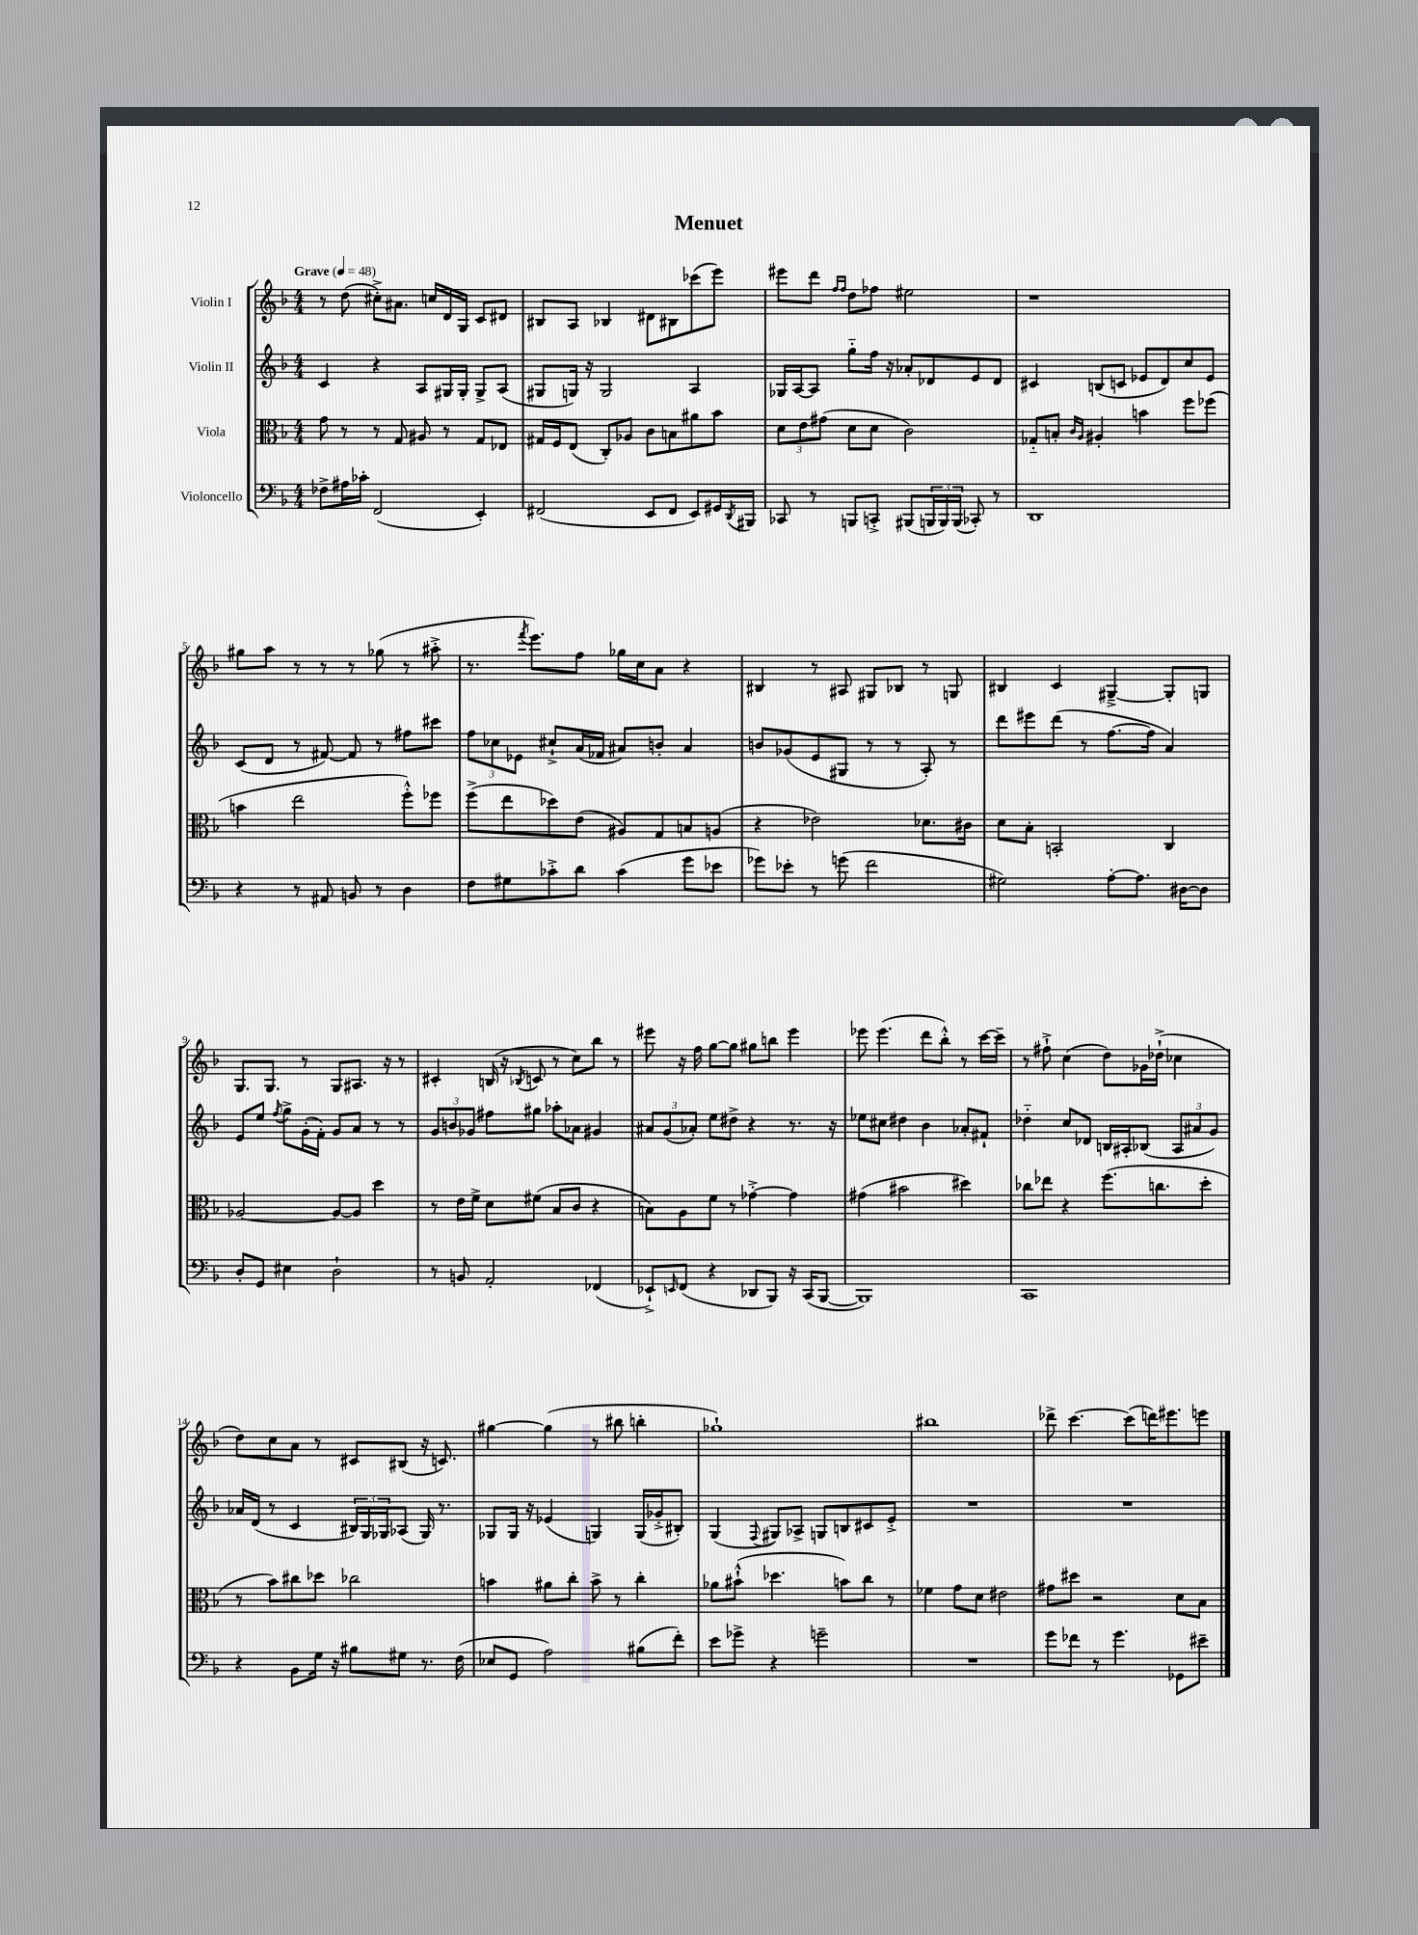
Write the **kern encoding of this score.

**kern	**kern	**kern	**kern
*part4	*part3	*part2	*part1
*staff4	*staff3	*staff2	*staff1
*I"Violoncello	*I"Viola	*I"Violin II	*I"Violin I
*clefF4	*clefC3	*clefG2	*clefG2
*k[b-]	*k[b-]	*k[b-]	*k[b-]
*M4/4	*M4/4	*M4/4	*M4/4
*MM48	*MM48	*MM48	*MM48
=1	=1	=1	=1
!	!	!	!LO:TX:a:B:t=Grave
8F-X^\L	8g\	4c/	8r
16A#X\L	8r	.	(8dd\
16c-X'\JJ	.	.	.
(2FF/	8r	4r	8cc#X'^\L)
.	8G/	.	8.a#X\J
.	8A#X/	8A/L	.
.	.	.	16ccn/LL
.	8r	16G#X/L	16d/
.	.	16G#'/JJ	16G/JJ
4EE'/)	8G/L	8G#^/L	8c/L
.	8E-X/J	(8A/J	8d#X/J
=2	=2	=2	=2
(2FF#X/	16G#X/LL	8G#X/L	8B#X/L
.	16F/J	.	.
.	(8E/J	16Gn/Jk)	8A/J
.	.	16r	.
.	8C'/L)	2G/	4B-X/
.	8A-X/J	.	.
8EE/L	8c\L	.	8d#X\L
8FF#/J	8Bn\	.	8B#X\
8EE/L)	8a#X\	4A/	(8ccc-X\
16GG#X/L	8b-\J	.	8eee\J)
8qDD/	.	.	.
16BBB#X/JJ	.	.	.
=3	=3	=3	=3
8CC-X/	12d\L	16G-X/LL	8eee#X\L
.	.	[16A/J	.
.	12e\	.	.
8r	.	8A/J]	8ddd\J
.	(12g#X\J	.	.
.	.	.	16qqff/LL
.	.	.	16qqff/JJ
8BBBn/L	8d\L	8gg\L	8dd\L
8CCn'^/J	8d\J	16ff\Jk	8ff-X\J
.	.	16r	.
(8BBB#X/L	2c\)	8a-X'/L	2ee#X\
24BBBn/L	.	8d-X/	.
24BBB/)	.	.	.
(24BBB/JJ	.	.	.
8CC-X'/)	.	8e/	.
8r	.	8d-/J	.
=4	=4	=4	=4
1DD	8G-X/L	4c#X/	1r
.	8Bn'/J	.	.
.	16qqc/LL	.	.
.	16qqA/JJ	.	.
.	4A#X'/	(8Bn/L	.
.	.	8cn/J	.
.	4bn\	8e-X/L	.
.	.	8d/)	.
.	8ff\L	8cc/	.
.	(8ff-X\J	8e-/J	.
!!LO:LB:g=z
=5	=5	=5	=5
4r	4bn\	(8c/L	8gg#X\L
.	.	8d/J	8aa\J
8r	2ee\	8r	8r
8AA#X/	.	[8f#X/)	8r
8BBn/	.	8f#/]	8r
8r	.	8r	(8gg-X\
4D\	8ff'^^\L)	8ff#X\L	8r
.	8ff-X\J	8ccc#X\J	8aa#X'^\
=6	=6	=6	=6
8F\L	(8ff^\L	12ff\L	8.r
.	.	12cc-X\	.
8G#X\	8ee\	.	.
.	.	12e-X\J	.
.	.	.	8qfff/
.	.	.	8.eee\L)
8c-X'^\	8dd-X\)	8cc#X`^/L	.
8d\J	(8e\J	(16a/L	8ff\J
.	.	16f-X/JJ	.
(4c-\	8A#X/L)	8a#X/L)	16gg-X\LL
.	.	.	16cc\J
.	8G/	8bn'/J	8a\J
8g\L	8Bn/	4a#/	4r
8e-X\J	(8An/J	.	.
=7	=7	=7	=7
8g-X\L)	4r	8bn/L	4B#X/
8e-X'\J	.	(8g-X/	.
8r	2e-X\)	8e/	8r
(8gn\	.	8G#X/J	8A#X/
2f\	.	8r	8G#X/L
.	.	8r	8B-X/J
.	8.d-X\L	8A'/)	8r
.	.	8r	8Gn/
.	16c#X\Jk	.	.
=8	=8	=8	=8
2G#X\)	8d\L	8ddd\L	4B#X/
.	8B-'\J	8eee#X\	.
.	2BBn'/	(8ddd\J	4c/
.	.	8r	.
[8A'\L	.	[8.ff\L	[4G#X~^/
8.A\J]	.	.	.
.	.	16ff\Jk]	.
.	4C/	4a/)	8G#'/L]
[16D#X\KL	.	.	.
8D#\J]	.	.	8Gn/J
!!LO:LB:g=z
=9	=9	=9	=9
8D'/L	[2A-X/	8e/L	8.G/L
8GG/J	.	8ee/J	.
.	.	.	8.G/J
.	.	8qff/	.
4E#X\	.	8gg^\L	.
.	.	(16g'\L	8r
.	.	16f'\JJ)	.
2D`\	8A-/L_	8g/L	8G/L
.	8A-/J]	8a/J	8.A#X/J
.	4dd\	8r	.
.	.	.	16r
.	.	8r	8r
=10	=10	=10	=10
8r	8r	12g/L	4c#X'/
.	.	12bn/	.
8BBn/	16e\LL	.	.
.	.	12g-X/J	.
.	16f^\JJ	.	.
2AA'/	8d\L	8ff#X\L	(16Bn/
.	.	.	16r
.	.	.	8qB-X/
.	(8f#X\J	8gg#X\J	8cn/
.	8B-/L	8aa-X'\L	8r
.	8c/J	8a-X\J	8cc\L)
(4FF-X/	4r	4g#X/	8bb-\J
.	.	.	8r
=11	=11	=11	=11
8EE-X`^/L)	8Bn\L)	12a#X/L	8eee#X\
.	.	(12g/	.
16qqEEn/	.	.	.
(8FF/J	8A\	.	16r
.	.	12a-X'/J)	.
.	.	.	16ff\
4r	8f\J	8ee\L	[8gg\L
.	8r	8dd#X^\J	8gg\J]
8DD-X/L	[4g-X'^\	4r	8gg#X\L
8BBB-/J)	.	.	8bbn\J
16r	4g-\]	8.r	4eee#\
(16CC/KL	.	.	.
[8BBB-/J	.	.	.
.	.	16r	.
=12	=12	=12	=12
1BBB-])	(4g#X\	8ee-X\L	8eee-X\
.	.	8cc#X\J	(4.eee-\
.	2b#X\	4dd#X\	.
.	.	4b-\	8ddd\L
.	.	.	8bb-'^^\J)
.	4dd#X\)	8a-X'/L	8r
.	.	8f#X`/J	[16ccc\LL
.	.	.	16ccc~\JJ]
=13	=13	=13	=13
1CC	8cc-X\L	4dd-X\	8r
.	8ee-X\J	.	8ff#X`^\
.	4r	8cc/L	(4cc\
.	.	8d-X/J	.
.	(8.ff\L	16Bn/LL	8dd\L)
.	.	16A#X'/J	.
.	.	(8B-X/J	16g-X\L
.	8.ccn\	.	(16dd-X`^\JJ
.	.	12A#/L	4cc-X\
.	.	12a#X/	.
.	8dd'\J	.	.
.	.	12g/J)	.
!!LO:LB:g=z
=14	=14	=14	=14
4r	8r	16a-X/LL	8dd\L)
.	.	(16d/JJ	.
.	8b-\L)	8r	8cc\
8BB-\L	8cc#X\	4c/	8a\J
16G\Jk	8dd-X\J	.	8r
16r	.	.	.
8B#X\L	2cc-X\	24B#X/LL)	8c#X/L
.	.	24G/	.
.	.	24G-X/J	.
8G#X\J	.	(8A-X/J	(8B#X/J
8.r	.	16G-/)	16r
.	.	8.r	8.cn/)
(16F\	.	.	.
=15	=15	=15	=15
8E-X/L	4bn\	8G-X/L	[4gg#X\
8GG/J	.	16G-/Jk	.
.	.	16r	.
2A\)	8a#X\L	(4e-X/	(4gg#\]
.	8cc'\J	.	.
.	8b^\	4Gn/)	8r
.	8r	.	8bb#X\
(8B#X\L	4cc'\	(16G/LL	4bbn'\
.	.	16g-X'^/J	.
8f'\J)	.	8B#X'/J)	.
=16	=16	=16	=16
8e\L	8a-X\L	(4G/	1gg-X`)
8g-X^\J	(8b#X`^^\J	.	.
.	.	8qqF/	.
4r	4.dd-X\	8G#X/L)	.
.	.	8A-X^/J	.
2gn~\	.	8Gn/L	.
.	8bn\L)	8Bn/	.
.	8cc\J	8c#X/	.
.	8r	8e'^/J	.
=17	=17	=17	=17
1r	4f-X\	1r	1bb#X
.	8g\L	.	.
.	8d\J	.	.
.	2e#X\	.	.
=18	=18	=18	=18
8g\L	8g#X\L	1r	8ddd-X^\
8f-X\J	8dd#X\J	.	[4.ccc\
8r	2r	.	.
4.g\	.	.	.
.	.	.	(8ccc\L]
.	.	.	16dddn\K)
.	.	.	8.eee#X\
8GG-X\L	8d\L	.	.
8e#X~\J	8B-\J	.	8eeen\J
==	==	==	==
*-	*-	*-	*-
